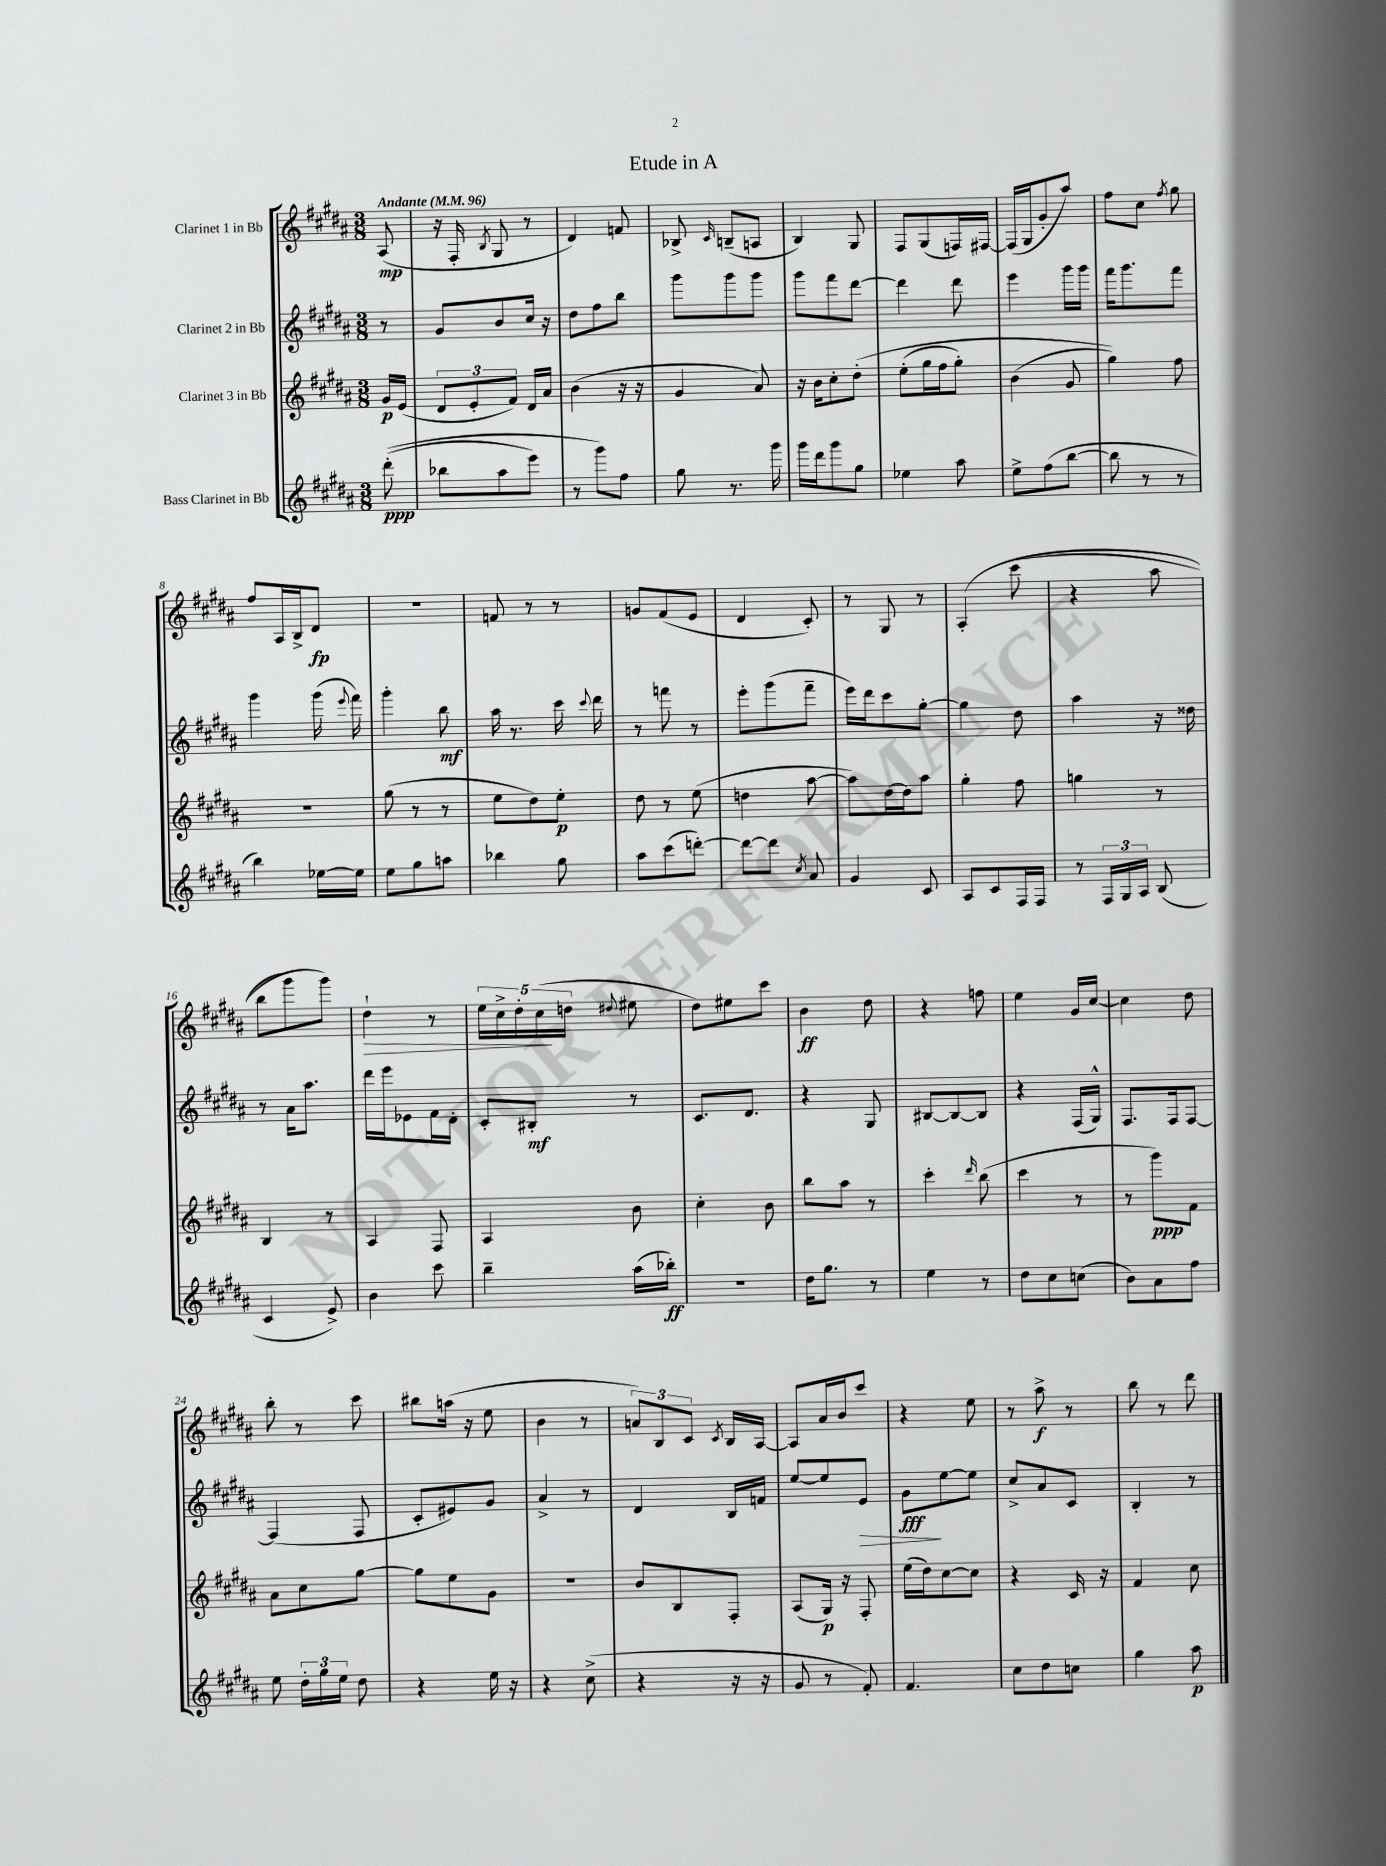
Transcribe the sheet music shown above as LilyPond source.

\header { title = "Etude in A" }
<<
\new StaffGroup <<
\new Staff = "s0" \with { instrumentName = "Clarinet 1 in Bb" } {
    \clef treble \key b \major \numericTimeSignature \time 3/8 \partial 8 \tempo "Andante" 4 = 96
    \autoBeamOff ais8\mp( |
    r16 fis16-. \acciaccatura { b8 } gis8 r8 |
    dis'4) f'8 |
    bes8-> \grace { cis'16 } b8[--( a8] |
    b4) gis8 |
    fis8[ gis8( f16) fis16]~ |
    fis16[( gis16 gis'8-. ais''8]) |
    fis''8[ cis''8] \acciaccatura { fis''8 } gis''8 |
    fis''8[ ais16 b16-> dis'8]\fp |
    R4. |
    f'8 r8 r8 |
    g'8[ fis'8( e'8] |
    dis'4 cis'8-.) |
    r8 gis8 r8 |
    ais4-.\( cis'''8( |
    r4 ais''8 |
    b''8[ gis'''8) gis'''8]\) |
    dis''4-!\> r8 |
    \tuplet 5/4 { e''16[ cis''16-> dis''16-. cis''16\!( d''16] } \appoggiatura { dis''8 } eis''8 |
    dis''8[) eis''8 cis'''8] |
    b'4\ff dis''8 |
    r4 f''8 |
    e''4 gis'16[ cis''16]~ |
    cis''4 dis''8 |
    b''8-. r8 cis'''8 |
    bis''8[ a''16]( r16 e''8 |
    b'4 r8 |
    \tuplet 3/2 { a'8[) b8 cis'8] } \acciaccatura { cis'8 } b16[ ais16]~ |
    ais8[ ais'16 b'16 cis'''8] |
    r4 e''8 |
    r8 ais''8->\f r8 |
    b''8 r8 dis'''8 \bar "|." |
}
\new Staff = "s1" \with { instrumentName = "Clarinet 2 in Bb" } {
    \clef treble \key b \major \numericTimeSignature \time 3/8 \partial 8
    \autoBeamOff r8 |
    gis'8[ b'8 cis''16] r16 |
    dis''8[ fis''8 b''8] |
    gis'''8[ gis'''8 gis'''8] |
    gis'''8[ fis'''8 dis'''8]~ |
    dis'''4 dis'''8 |
    e'''4 gis'''16[ gis'''16] |
    fis'''16[ gis'''8. fis'''8] |
    gis'''4 gis'''16( \appoggiatura { e'''8 } fis'''16) |
    gis'''4-. b''8\mf |
    ais''16 r8. cis'''16 \appoggiatura { cis'''8 } dis'''16 |
    r8 f'''8 r8 |
    e'''8[-. gis'''8( fis'''8]-- |
    e'''16[) dis'''16 cis'''8 gis''8]~-. |
    gis''4 dis''8 |
    ais''4 r16 disis''16 |
    r8 ais'16[ ais''8.] |
    dis'''16[ e'''16 ees'8 fis'16 dis'16]-. |
    cis'8[-. bis8]-.\mf r8 |
    cis'8.[ dis'8.] |
    r4 gis8 |
    bis8[~ bis8~ bis8] |
    r4 fis16[( gis16]-^) |
    fis8.[ fis16 fis8]~ |
    fis4( fis8 |
    cis'8[-. eis'8) gis'8] |
    ais'4-> r8 |
    dis'4 b16[ f'16] |
    e''8[~ e''8 e'8]\> |
    gis'8[\fff\! e''8~ e''8] |
    cis''8[-> ais'8 cis'8] |
    b4-. r8 \bar "|." |
}
\new Staff = "s2" \with { instrumentName = "Clarinet 3 in Bb" } {
    \clef treble \key b \major \numericTimeSignature \time 3/8 \partial 8
    \autoBeamOff gis'16[\p e'16]( |
    \tuplet 3/2 { dis'8[ e'8-. fis'8]) } dis'16[ ais'16] |
    b'4( r16 r16 |
    gis'4 ais'8) |
    r16 b'16[ cis''8-. dis''8]-.\( |
    e''8[-.( gis''16 fis''16 gis''8]-.) |
    b'4( gis'8 |
    gis''4)\) fis''8 |
    R4. |
    gis''8( r8 r8 |
    e''8[ dis''8) e''8]-.\p |
    dis''8 r8 e''8( |
    d''4 ais''8~ |
    ais''8[) dis''16~ dis''16 ais''8] |
    gis''4-. fis''8 |
    g''4 r8 |
    b4 r8 |
    ais4 fis8 |
    ais4 b'8 |
    cis''4-. b'8 |
    b''8[ ais''8] r8 |
    cis'''4-. \grace { dis'''16 } b''8( |
    cis'''4 r8 |
    r8 gis'''8[\ppp) fis'8] |
    ais'8[ cis''8 gis''8]~ |
    gis''8[ e''8 gis'8] |
    R4. |
    b'8[ b8 fis8]-. |
    ais8[( gis16]\p) r16 fis8-. |
    e''16[( dis''16) cis''8~ cis''8] |
    r4 cis'16 r16 |
    fis'4 cis''8 \bar "|." |
}
\new Staff = "s3" \with { instrumentName = "Bass Clarinet in Bb" } {
    \clef treble \key b \major \numericTimeSignature \time 3/8 \partial 8
    \autoBeamOff dis'''8-.\ppp(\( |
    bes''8[ ais''8 e'''8]) |
    r8 gis'''8[\) fis''8] |
    gis''8 r8. gis'''16 |
    gis'''16[ dis'''16 gis'''8 gis''8] |
    ees''4 ais''8 |
    e''8[-> fis''8( b''8]~ |
    b''8 r8 r8 |
    b''4) ees''16[~ ees''16] |
    e''8[ gis''8 a''8] |
    bes''4 gis''8 |
    ais''8[ cis'''8( d'''8]~-.) |
    d'''8[~ d'''8] \acciaccatura { cis''8 } ais'8 |
    gis'4 cis'8 |
    ais8[ cis'8 fis16 fis16] |
    r8 \tuplet 3/2 { fis16[ gis16 ais16] } b8( |
    cis'4 e'8->) |
    b'4 cis'''8 |
    b''4-- ais''16[( bes''16]-.\ff) |
    R4. |
    dis''16[ gis''8.] r8 |
    e''4 r8 |
    dis''8[ cis''8 c''8]( |
    b'8[) ais'8 fis''8] |
    e''8 \tuplet 3/2 { dis''16[-. gis''16 e''16] } dis''8 |
    r4 e''16 r16 |
    r4 cis''8->( |
    r4 r16 r16 |
    gis'8 r8 fis'8-.) |
    fis'4. |
    cis''8[ dis''8 c''8] |
    gis''4 ais''8\p \bar "|." |
}
>>
>>
